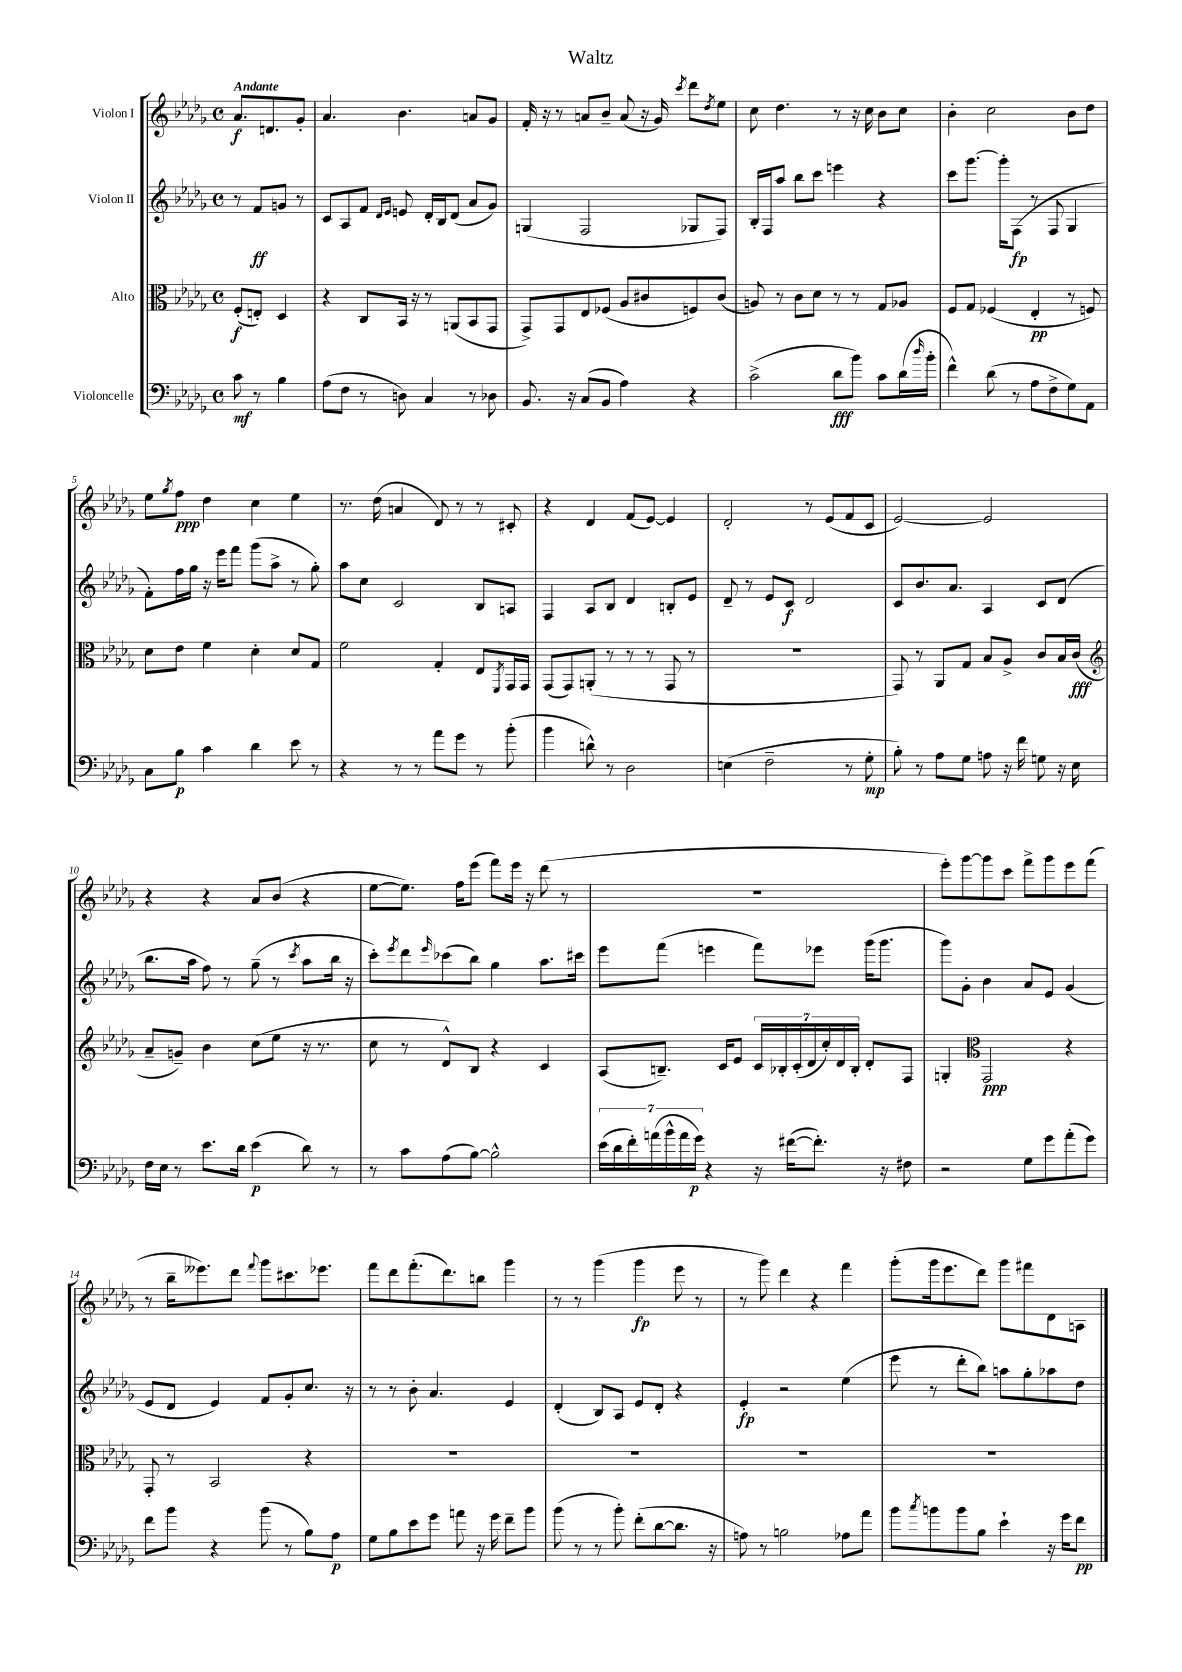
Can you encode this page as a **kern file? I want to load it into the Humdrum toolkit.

**kern	**dynam	**kern	**dynam	**kern	**dynam	**kern	**dynam
*part4	*part4	*part3	*part3	*part2	*part2	*part1	*part1
*staff4	*staff4	*staff3	*staff3	*staff2	*staff2	*staff1	*staff1
*I"Violoncelle	*	*I"Alto	*	*I"Violon II	*	*I"Violon I	*
*clefF4	*	*clefC3	*	*clefG2	*	*clefG2	*
*k[b-e-a-d-g-]	*	*k[b-e-a-d-g-]	*	*k[b-e-a-d-g-]	*	*k[b-e-a-d-g-]	*
*M4/4	*	*M4/4	*	*M4/4	*	*M4/4	*
*met(c)	*	*met(c)	*	*met(c)	*	*met(c)	*
=	=	=	=	=	=	=	=
!	!	!	!	!	!	!LO:TX:a:B:t=Andante	!
8c\	mf	(8F'/L	f	8r	.	8.a-/L	f
8r	.	8En'/J)	.	8f/L	ff	.	.
.	.	.	.	.	.	8.dn/	.
4B-\	.	4D-/	.	8gn/J	.	.	.
.	.	.	.	8r	.	8g-'/J	.
=1	=1	=1	=1	=1	=1	=1	=1
(8A-\L	.	4r	.	8c/L	.	4.a-/	.
8F\J	.	.	.	8A-/	.	.	.
8r	.	8C/L	.	8f/J	.	.	.
.	.	.	.	16qqd-/LL	.	.	.
.	.	.	.	16qqe-/JJ	.	.	.
8Dn\)	.	16BB-/Jk	.	8en/	.	4.b-\	.
.	.	16r	.	.	.	.	.
4C/	.	8r	.	16d-'/LL	.	.	.
.	.	.	.	16B-/J	.	.	.
.	.	(8AAn/L	.	(8d-/J	.	.	.
8r	.	8BB-/	.	8a-/L	.	8an/L	.
8D-X\	.	8GG-/J	.	8g-/J)	.	8g-/J	.
=2	=2	=2	=2	=2	=2	=2	=2
8.BB-/	.	8GG-^/L)	.	(4Gn/	.	16f'/	.
.	.	.	.	.	.	16r	.
.	.	8GG-/	.	.	.	8r	.
16r	.	.	.	.	.	.	.
(8C/L	.	8E-/	.	2F/	.	8an/L	.
8BB-/J	.	(8F-X/J	.	.	.	8b-~/J	.
4A-\)	.	8A-/L	.	.	.	(8a/	.
.	.	8c#X/	.	.	.	16r	.
.	.	.	.	.	.	16g-/)	.
.	.	.	.	.	.	8qccc/	.
4r	.	8Fn/)	.	8G-X/L	.	8ddd-\L	.
.	.	.	.	.	.	8qdd-/	.
.	.	(8c#/J	.	8F/J)	.	8ee-\J	.
=3	=3	=3	=3	=3	=3	=3	=3
(2c^\	.	8An/)	.	16B-'/LL	.	8cc\	.
.	.	.	.	16F/J	.	.	.
.	.	8r	.	8aa-/J	.	4.dd-\	.
.	.	8c\L	.	8bb-\L	.	.	.
.	.	8d-\J	.	8ccc\J	.	.	.
8d-\L	fff	8r	.	4eeen\	.	8r	.
8b-\J)	.	8r	.	.	.	16r	.
.	.	.	.	.	.	16cc\	.
8c\L	.	8G-/L	.	4r	.	8b-\L	.
(16d-\L	.	8A-X/J	.	.	.	8cc\J	.
16qqdd-/	.	.	.	.	.	.	.
16b-'\JJ	.	.	.	.	.	.	.
=4	=4	=4	=4	=4	=4	=4	=4
4f^^\)	.	8F/L	.	8ccc\L	.	4b-'\	.
.	.	8G-/J	.	[8.ggg-\J	.	.	.
(8d-\	.	(4F-X/	.	.	.	2cc\	.
.	.	.	.	16ggg-'\KL]	.	.	.
8r	.	.	.	(8F\J	fp	.	.
8A-\L	.	4E-'/	pp	8r	.	.	.
8F^\	.	.	.	8F/	.	.	.
8G-\)	.	8r	.	4G-/	.	8b-\L	.
8AA-\J	.	8Fn/)	.	.	.	8dd-\J	.
!!LO:LB:g=z
=5	=5	=5	=5	=5	=5	=5	=5
8C\L	.	8d-\L	.	8f'\L)	.	8ee-\L	.
.	.	.	.	.	.	8qgg-/	.
8B-\J	p	8e-\J	.	16ff\L	.	8ff\J	ppp
.	.	.	.	16gg-\JJ	.	.	.
4c\	.	4f\	.	16r	.	4dd-\	.
.	.	.	.	16eee-\KL	.	.	.
.	.	.	.	8fff\J	.	.	.
4d-\	.	4d-'\	.	(8ggg-\L	.	4cc\	.
.	.	.	.	8aa-^\J	.	.	.
8e-\	.	8d-/L	.	8r	.	4ee-\	.
8r	.	8G-/J	.	8gg-'\)	.	.	.
=6	=6	=6	=6	=6	=6	=6	=6
4r	.	2f\	.	8aa-\L	.	8.r	.
.	.	.	.	8cc\J	.	.	.
.	.	.	.	.	.	(16dd-\	.
8r	.	.	.	2c/	.	4an/	.
8r	.	.	.	.	.	.	.
8a-\L	.	4G-'/	.	.	.	8d-/)	.
8g-\J	.	.	.	.	.	8r	.
8r	.	8E-/L	.	8B-/L	.	8r	.
.	.	8qFF/	.	.	.	.	.
(8b-'\	.	16GG-/L	.	8An/J	.	8c#X'/	.
.	.	16GG-/JJ	.	.	.	.	.
=7	=7	=7	=7	=7	=7	=7	=7
4b-\	.	(8GG-/L	.	4F/	.	4r	.
.	.	8GG-/)	.	.	.	.	.
8dn^^\)	.	(8AAn'/J	.	8A-/L	.	4d-/	.
8r	.	8r	.	8B-/J	.	.	.
2D-\	.	8r	.	4d-/	.	(8f/L	.
.	.	8r	.	.	.	[8e-/J)	.
.	.	8GG-/	.	8Bn'/L	.	4e-/]	.
.	.	8r	.	8e-/J	.	.	.
=8	=8	=8	=8	=8	=8	=8	=8
(4En\	.	1r	.	8d-~/	.	2d-'/	.
.	.	.	.	8r	.	.	.
2F~\	.	.	.	8e-/L	.	.	.
.	.	.	.	8c/J	f	.	.
.	.	.	.	2d-/	.	8r	.
.	.	.	.	.	.	(8e-/L	.
8r	.	.	.	.	.	8f/	.
8G-'\	mp	.	.	.	.	8c/J	.
=9	=9	=9	=9	=9	=9	=9	=9
8B-'\)	.	8GG-/)	.	8c/L	.	[2e-/)	.
8r	.	8r	.	8.b-/	.	.	.
8A-\L	.	8AA-/L	.	.	.	.	.
.	.	.	.	8.a-/J	.	.	.
8G-\J	.	8G-/J	.	.	.	.	.
8An\	.	8B-/L	.	4A-/	.	2e-/]	.
16r	.	8A-^/J	.	.	.	.	.
16f\	.	.	.	.	.	.	.
8Gn\	.	8c/L	.	8c/L	.	.	.
16r	.	16B-/L	.	(8d-/J	.	.	.
16E-\	.	(16c/JJ	fff	.	.	.	.
!!LO:LB:g=z
=10	=10	=10	=10	=10	=10	=10	=10
*	*	*clefG2	*	*	*	*	*
16F\LL	.	8a-~/L	.	8.bb-\L	.	4r	.
16E-\JJ	.	.	.	.	.	.	.
8r	.	8gn~/J)	.	.	.	.	.
.	.	.	.	16aa-\Jk	.	.	.
8.e-\L	.	4b-\	.	8ff\)	.	4r	.
.	.	.	.	8r	.	.	.
16d-\Jk	.	.	.	.	.	.	.
(4e-\	p	(8cc\L	.	(8gg-~\	.	8a-/L	.
.	.	8ee-\J	.	8r	.	(8b-/J	.
.	.	.	.	8qccc/	.	.	.
8d-\)	.	16r	.	8aa-\L	.	4r	.
.	.	8.r	.	.	.	.	.
8r	.	.	.	16bb-\Jk	.	.	.
.	.	.	.	16r	.	.	.
=11	=11	=11	=11	=11	=11	=11	=11
8r	.	8cc\	.	8ccc'\L)	.	[8ee-\L	.
.	.	.	.	8qeee-/	.	.	.
8c\L	.	8r	.	8ddd-\	.	8.ee-\J])	.
.	.	.	.	16qqeee-/	.	.	.
(8A-\	.	8d-^^/L)	.	(8ccc-X\	.	.	.
.	.	.	.	.	.	16ff\KL	.
[8B-\J)	.	8B-/J	.	8bb-\J)	.	(8eee-\J	.
2B-^^\]	.	4r	.	4gg-\	.	8fff\L)	.
.	.	.	.	.	.	16eee-\Jk	.
.	.	.	.	.	.	16r	.
.	.	4c/	.	8.aa-\L	.	(8ddd-\	.
.	.	.	.	.	.	8r	.
.	.	.	.	16ccc#X\Jk	.	.	.
=12	=12	=12	=12	=12	=12	=12	=12
(28e-\LL	.	(8A-/L	.	8eee-\L	.	1r	.
28d-\	.	.	.	.	.	.	.
28f'\)	.	.	.	.	.	.	.
(28an\	.	.	.	.	.	.	.
.	.	8.Bn~/J)	.	(8fff\J	.	.	.
28b-^^\	.	.	.	.	.	.	.
28a\	.	.	.	.	.	.	.
28g-\JJ)	p	.	.	.	.	.	.
4r	.	.	.	4eeen\	.	.	.
.	.	16c/KL	.	.	.	.	.
.	.	8e-/J	.	.	.	.	.
16r	.	28c/LL	.	8fff\L)	.	.	.
.	.	28B-X'/	.	.	.	.	.
([16f#X\KL	.	.	.	.	.	.	.
.	.	(28c'/	.	.	.	.	.
.	.	28d-/	.	.	.	.	.
8.f#'\J])	.	.	.	8eee-X\J	.	.	.
.	.	28cc'/)	.	.	.	.	.
.	.	28d-/	.	.	.	.	.
.	.	28B-'/JJ	.	.	.	.	.
.	.	8d-'/L	.	(16ggg-\KL	.	.	.
16r	.	.	.	8.ggg-\J	.	.	.
8F#X\	.	8F/J	.	.	.	.	.
=13	=13	=13	=13	=13	=13	=13	=13
2r	.	4Gn'/	.	8ggg-\L)	.	8eee-'\L)	.
.	.	.	.	8g-'\J	.	[8ggg-\	.
*	*	*clefC3	*	*	*	*	*
.	.	2GG-/	ppp	4b-\	.	8ggg-\]	.
.	.	.	.	.	.	8ccc\J	.
8G-\L	.	.	.	8a-/L	.	8fff^\L	.
8g-\	.	.	.	8e-/J	.	8ggg-\	.
(8a-'\	.	4r	.	(4g-/	.	8eee-\	.
8g-\J)	.	.	.	.	.	(8fff\J	.
!!LO:LB:g=z
=14	=14	=14	=14	=14	=14	=14	=14
8f\L	.	8GG-'/	.	8e-/L	.	8r	.
8b-\J	.	8r	.	8d-/J	.	16bb-~\KL	.
.	.	.	.	.	.	8.eee--X\)	.
4r	.	2BB-/	.	4e-/)	.	.	.
.	.	.	.	.	.	8ddd-\J	.
.	.	.	.	.	.	8qqfff/	.
(8b-\	.	.	.	8f/L	.	8ggg-\L	.
8r	.	.	.	8g-'/	.	8.ccc#X\	.
8B-\L)	.	4r	.	8.cc/J	.	.	.
.	.	.	.	.	.	8.eee-X\J	.
8A-\J	p	.	.	.	.	.	.
.	.	.	.	16r	.	.	.
=15	=15	=15	=15	=15	=15	=15	=15
8G-\L	.	1r	.	8r	.	8fff\L	.
8B-\	.	.	.	8r	.	8ddd-\	.
8e-\	.	.	.	8b-'\	.	(8.fff'\	.
8g-\J	.	.	.	4.a-/	.	.	.
.	.	.	.	.	.	8.ddd-\)	.
8an\	.	.	.	.	.	.	.
16r	.	.	.	.	.	8bbn\J	.
16g-\	.	.	.	.	.	.	.
8f~\L	.	.	.	4e-/	.	4ggg-\	.
8b-\J	.	.	.	.	.	.	.
=16	=16	=16	=16	=16	=16	=16	=16
(8b-\	.	1r	.	(4d-'/	.	8r	.
8r	.	.	.	.	.	8r	.
8r	.	.	.	8B-/L)	.	(4ggg-\	.
8b-'\)	.	.	.	8A-/J	.	.	.
(8f'\L	.	.	.	8e-/L	.	4ggg-\	fp
[8d-\	.	.	.	8d-'/J	.	.	.
8.d-\J]	.	.	.	4r	.	8eee-\	.
.	.	.	.	.	.	8r	.
16r	.	.	.	.	.	.	.
=17	=17	=17	=17	=17	=17	=17	=17
8An\)	.	1r	.	4e-'/	fp	8r	.
8r	.	.	.	.	.	8ggg-\)	.
2Bn\	.	.	.	2r	.	4ddd-\	.
.	.	.	.	.	.	4r	.
8A-X\L	.	.	.	(4ee-\	.	4fff\	.
8a-\J	.	.	.	.	.	.	.
=18	=18	=18	=18	=18	=18	=18	=18
8b-\L	.	1r	.	8eee-\	.	(8ggg-'\L	.
8qcc/	.	.	.	.	.	.	.
8bn\	.	.	.	8r	.	16ggg-\k	.
.	.	.	.	.	.	8.eee-\	.
8b\	.	.	.	8ddd-'\L	.	.	.
8B-\J	.	.	.	8bb-\J)	.	8ddd-\J)	.
4e-`\	.	.	.	8aan\L	.	8ggg-\L	.
.	.	.	.	8gg-'\	.	8fff#X\	.
16r	.	.	.	8aa-X\	.	8d-\	.
16g-\KL	.	.	.	.	.	.	.
8f\J	pp	.	.	8dd-\J	.	8An\J	.
==	==	==	==	==	==	==	==
*-	*-	*-	*-	*-	*-	*-	*-
